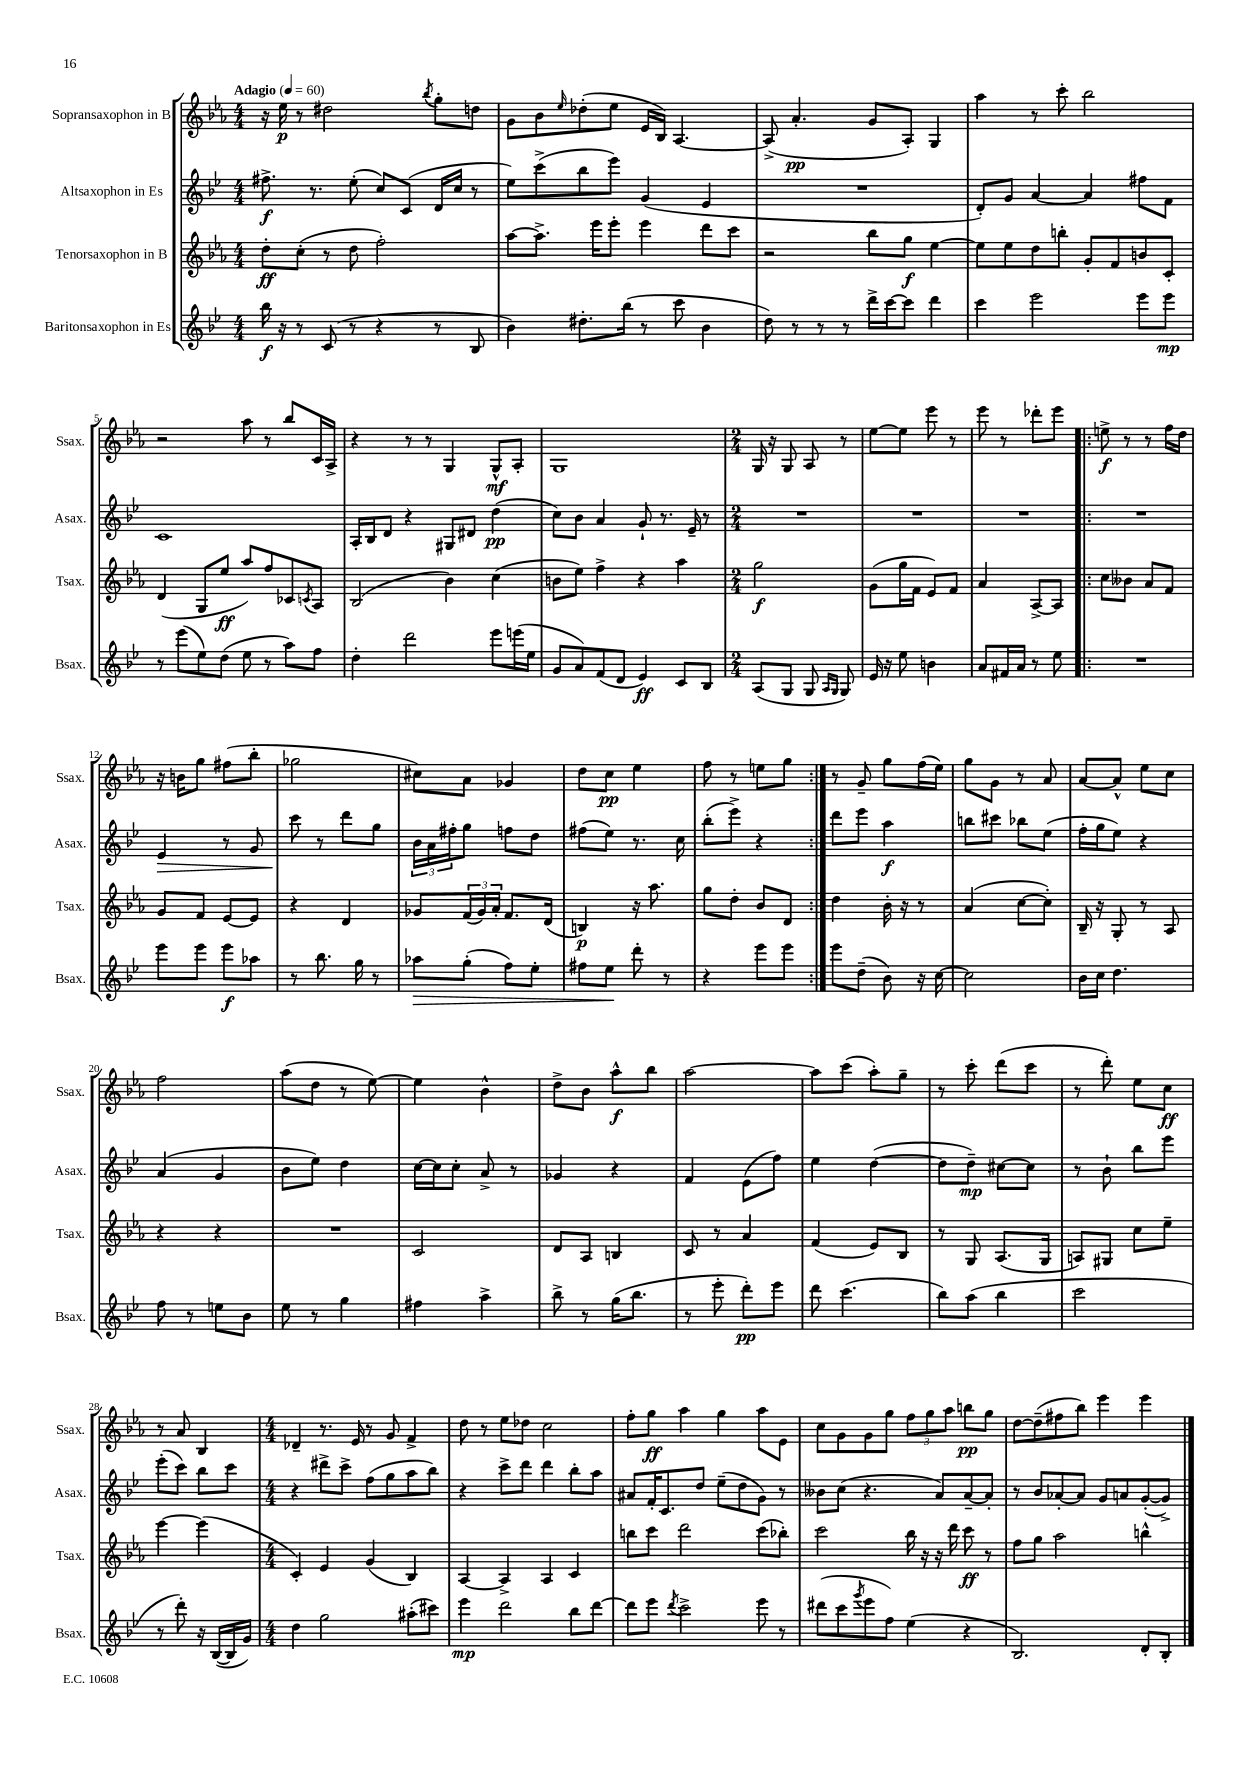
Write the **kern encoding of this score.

**kern	**dynam	**kern	**dynam	**kern	**dynam	**kern	**dynam
*part4	*part4	*part3	*part3	*part2	*part2	*part1	*part1
*staff4	*staff4	*staff3	*staff3	*staff2	*staff2	*staff1	*staff1
*I"Baritonsaxophon in Es	*	*I"Tenorsaxophon in B	*	*I"Altsaxophon in Es	*	*I"Sopransaxophon in B	*
*I'Bsax.	*	*I'Tsax.	*	*I'Asax.	*	*I'Ssax.	*
*clefG2	*	*clefG2	*	*clefG2	*	*clefG2	*
*k[b-e-]	*	*k[b-e-a-]	*	*k[b-e-]	*	*k[b-e-a-]	*
*M4/4	*	*M4/4	*	*M4/4	*	*M4/4	*
*MM60	*	*MM60	*	*MM60	*	*MM60	*
=1	=1	=1	=1	=1	=1	=1	=1
!	!	!	!	!	!	!LO:TX:a:B:t=Adagio	!
16bb-\	f	8dd'\L	ff	8.ff#X^\	f	16r	.
16r	.	.	.	.	.	16ee-\	p
8r	.	(8cc'\J	.	.	.	8r	.
.	.	.	.	8.r	.	.	.
(8c/	.	8r	.	.	.	2dd#X\	.
8r	.	8dd\	.	(8ee-'\	.	.	.
4r	.	2ff'\)	.	8cc/L)	.	.	.
.	.	.	.	(8c/J	.	.	.
.	.	.	.	.	.	8qbb-/	.
8r	.	.	.	16d/LL	.	8gg'\L	.
.	.	.	.	16cc/JJ	.	.	.
8B-/	.	.	.	8r	.	8ddn\J	.
=2	=2	=2	=2	=2	=2	=2	=2
4b-\)	.	[8aa-\L	.	8ee-\L)	.	8g\L	.
.	.	8.aa-^\J]	.	(8ccc^\	.	8b-\	.
.	.	.	.	.	.	16qqee-/	.
8.dd#X'\L	.	.	.	8bb-\	.	(8dd-X'\	.
.	.	16eee-\KL	.	.	.	.	.
.	.	8eee-'\J	.	8eee-\J)	.	8ee-\J	.
(16bb-\Jk	.	.	.	.	.	.	.
8r	.	4eee-\	.	(4g/	.	16e-/LL	.
.	.	.	.	.	.	16B-/JJ)	.
8ccc\	.	.	.	.	.	[4.A-/	.
4b-\	.	8ddd\L	.	4e-/	.	.	.
.	.	8ccc\J	.	.	.	.	.
=3	=3	=3	=3	=3	=3	=3	=3
8dd\)	.	2r	.	1r	.	(8A-^/]	.
8r	.	.	.	.	.	4.a-'/	pp
8r	.	.	.	.	.	.	.
8r	.	.	.	.	.	.	.
16ddd^\LL	.	8bb-\L	.	.	.	8g/L	.
[16ccc\J	.	.	.	.	.	.	.
8ccc\J]	.	8gg\J	f	.	.	8A-'/J)	.
4ddd\	.	[4ee-\	.	.	.	4G/	.
=4	=4	=4	=4	=4	=4	=4	=4
4ccc\	.	8ee-\L]	.	8d'/L)	.	4aa-\	.
.	.	8ee-\	.	8g/J	.	.	.
2eee-\	.	8dd\	.	[4a/	.	8r	.
.	.	8bbn'\J	.	.	.	8ccc'\	.
.	.	8g'/L	.	4a/]	.	2bb-\	.
.	.	8f/	.	.	.	.	.
8eee-\L	.	8bn/	.	8ff#X\L	.	.	.
8eee-\J	mp	8c'/J	.	8f\J	.	.	.
!!LO:LB:g=z
=5	=5	=5	=5	=5	=5	=5	=5
8r	.	(4d/	.	1c	.	2r	.
(8eee-\L	.	.	.	.	.	.	.
8ee-\)	.	8G/L	.	.	.	.	.
(8dd\J	.	8ee-/J	ff	.	.	.	.
8ee-\	.	8aa-/L)	.	.	.	8aa-\	.
8r	.	8ff/	.	.	.	8r	.
8aa\L)	.	8c-X/	.	.	.	8bb-/L	.
.	.	8qcn/	.	.	.	.	.
8ff\J	.	8A-/J	.	.	.	16c/L	.
.	.	.	.	.	.	16A-^/JJ	.
=6	=6	=6	=6	=6	=6	=6	=6
4dd'\	.	(2B-/	.	16A'/LL	.	4r	.
.	.	.	.	16B-/J	.	.	.
.	.	.	.	8d/J	.	.	.
2ddd\	.	.	.	4r	.	8r	.
.	.	.	.	.	.	8r	.
.	.	4b-\)	.	8G#X/L	.	4G/	.
.	.	.	.	8d#X/J	.	.	.
8eee-\L	.	(4cc\	.	(4dd\	pp	8G^^/L	mf
(16eeen\L	.	.	.	.	.	8A-'/J	.
16ee-\JJ	.	.	.	.	.	.	.
=7	=7	=7	=7	=7	=7	=7	=7
8g/L	.	8bn\L	.	8cc\L)	.	1G	.
8a/)	.	8ee-\J)	.	8b-\J	.	.	.
(8f/	.	4ff^\	.	4a/	.	.	.
8d/J	.	.	.	.	.	.	.
4e-/)	ff	4r	.	8g`/	.	.	.
.	.	.	.	8.r	.	.	.
8c/L	.	4aa-\	.	.	.	.	.
.	.	.	.	16e-~/	.	.	.
8B-/J	.	.	.	8r	.	.	.
=8	=8	=8	=8	=8	=8	=8	=8
*M2/4	*	*M2/4	*	*M2/4	*	*M2/4	*
(8A/L	.	2gg\	f	2r	.	16G/	.
.	.	.	.	.	.	16r	.
8G/J	.	.	.	.	.	8G/	.
8G/	.	.	.	.	.	8A-/	.
16qqA/LL	.	.	.	.	.	.	.
16qqG/JJ	.	.	.	.	.	.	.
8G/)	.	.	.	.	.	8r	.
=9	=9	=9	=9	=9	=9	=9	=9
16e-/	.	(8g\L	.	2r	.	[8ee-\L	.
16r	.	.	.	.	.	.	.
8ee-\	.	16gg\L	.	.	.	8ee-\J]	.
.	.	16f\JJ	.	.	.	.	.
4bn\	.	8e-/L)	.	.	.	8eee-\	.
.	.	8f/J	.	.	.	8r	.
=10	=10	=10	=10	=10	=10	=10	=10
8a/L	.	4a-/	.	2r	.	8eee-\	.
16f#X/L	.	.	.	.	.	8r	.
16a/JJ	.	.	.	.	.	.	.
8r	.	[8A-^/L	.	.	.	8ddd-X'\L	.
8ee-\	.	8A-/J]	.	.	.	8eee-\J	.
=11!|:	=11!|:	=11!|:	=11!|:	=11!|:	=11!|:	=11!|:	=11!|:
2r	.	8cc\L	.	2r	.	8een^\	f
.	.	8b--X\J	.	.	.	8r	.
.	.	8a-/L	.	.	.	8r	.
.	.	8f/J	.	.	.	16ff\LL	.
.	.	.	.	.	.	16dd\JJ	.
!!LO:LB:g=z
=12	=12	=12	=12	=12	=12	=12	=12
!	!	!	!	!	!LO:HP:b	!	!
8eee-\L	.	8g/L	.	4e-/	>	16r	.
.	.	.	.	.	.	16bn\KL	.
8eee-\J	.	8f/J	.	.	.	8gg\J	.
8eee-\L	f	[8e-/L	.	8r	.	(8ff#X\L	.
8aa-X\J	.	8e-/J]	.	8g/	.	8bb-'\J	.
=13	=13	=13	=13	=13	=13	=13	=13
8r	.	4r	.	8ccc\	.	2gg-X\	.
8.bb-\	.	.	.	8r	]	.	.
.	.	4d/	.	8ddd\L	.	.	.
16gg\	.	.	.	.	.	.	.
8r	.	.	.	8gg\J	.	.	.
=14	=14	=14	=14	=14	=14	=14	=14
!	!LO:HP:b	!	!	!	!	!	!
8aa-X\L	>	8g-X/L	.	24b-\LL	.	8cc#X\L)	.
.	.	.	.	24a\	.	.	.
.	.	.	.	24ff#X'\J	.	.	.
(8gg'\J	.	(24f/L	.	8gg\J	.	8a-\J	.
.	.	24g-/)	.	.	.	.	.
.	.	24a-'/JJ	.	.	.	.	.
8ff\L)	.	8.f/L	.	8ffn\L	.	4g-X/	.
8ee-'\J	.	.	.	8dd\J	.	.	.
.	.	(16d/Jk	.	.	.	.	.
=15	=15	=15	=15	=15	=15	=15	=15
8ff#X\L	.	4Bn/)	p	(8ff#X\L	.	8dd\L	.
8ee-\J	.	.	.	8ee-\J)	.	8cc\J	pp
8ddd'\	]	16r	.	8.r	.	4ee-\	.
.	.	8.aa-\	.	.	.	.	.
8r	.	.	.	.	.	.	.
.	.	.	.	16cc\	.	.	.
=16	=16	=16	=16	=16	=16	=16	=16
4r	.	8gg\L	.	(8bb-'\L	.	8ff\	.
.	.	8dd'\J	.	8eee-^\J)	.	8r	.
8eee-\L	.	8b-/L	.	4r	.	8een\L	.
8eee-\J	.	8d/J	.	.	.	8gg\J	.
=17:|!	=17:|!	=17:|!	=17:|!	=17:|!	=17:|!	=17:|!	=17:|!
8eee-\L	.	4dd\	.	8ddd\L	.	8r	.
(8dd~\J	.	.	.	8eee-\J	.	8g~/	.
8b-\)	.	16b-'\	.	4aa\	f	8gg\L	.
.	.	16r	.	.	.	.	.
16r	.	8r	.	.	.	(16ff\L	.
[16cc\	.	.	.	.	.	16ee-\JJ)	.
=18	=18	=18	=18	=18	=18	=18	=18
2cc\]	.	(4a-/	.	8bbn\L	.	8gg\L	.
.	.	.	.	8ccc#X\J	.	8g\J	.
.	.	[8cc\L	.	8bb-X\L	.	8r	.
.	.	8cc'\J])	.	(8ee-\J	.	8a-/	.
=19	=19	=19	=19	=19	=19	=19	=19
16b-\LL	.	16B-~/	.	16ff'\LL	.	[8a-/L	.
16cc\JJ	.	16r	.	16gg\J	.	.	.
4.dd\	.	8G'/	.	8ee-\J)	.	8a-^^/J]	.
.	.	8r	.	4r	.	8ee-\L	.
.	.	8A-/	.	.	.	8cc\J	.
!!LO:LB:g=z
=20	=20	=20	=20	=20	=20	=20	=20
8ff\	.	4r	.	(4a/	.	2ff\	.
8r	.	.	.	.	.	.	.
8een\L	.	4r	.	4g/	.	.	.
8b-\J	.	.	.	.	.	.	.
=21	=21	=21	=21	=21	=21	=21	=21
8ee-\	.	2r	.	8b-\L	.	(8aa-\L	.
8r	.	.	.	8ee-\J)	.	8dd\J	.
4gg\	.	.	.	4dd\	.	8r	.
.	.	.	.	.	.	[8ee-\)	.
=22	=22	=22	=22	=22	=22	=22	=22
4ff#X\	.	2c/	.	[16cc\LL	.	4ee-\]	.
.	.	.	.	16cc\J]	.	.	.
.	.	.	.	8cc'\J	.	.	.
4aa^\	.	.	.	8a^/	.	4b-^^\	.
.	.	.	.	8r	.	.	.
=23	=23	=23	=23	=23	=23	=23	=23
8bb-^\	.	8d/L	.	4g-X/	.	8dd^\L	.
8r	.	8A-/J	.	.	.	8b-\J	.
(16gg\KL	.	4Bn/	.	4r	.	8aa-^^\L	f
8.bb-\J	.	.	.	.	.	.	.
.	.	.	.	.	.	8bb-\J	.
=24	=24	=24	=24	=24	=24	=24	=24
8r	.	8c/	.	4f/	.	[2aa-\	.
8eee-'\	.	8r	.	.	.	.	.
8ddd'\L)	pp	4a-/	.	(8e-\L	.	.	.
8eee-\J	.	.	.	8ff\J)	.	.	.
=25	=25	=25	=25	=25	=25	=25	=25
8ddd\	.	(4f/	.	4ee-\	.	8aa-\L]	.
(4.ccc\	.	.	.	.	.	(8ccc\J	.
.	.	8e-/L)	.	([4dd\	.	8aa-'\L)	.
.	.	8B-/J	.	.	.	8gg~\J	.
=26	=26	=26	=26	=26	=26	=26	=26
8bb-\L)	.	8r	.	8dd\L]	.	8r	.
(8aa\J	.	8G/	.	8dd~\J)	mp	8ccc'\	.
4bb-\	.	(8.A-/L	.	[8cc#X\L	.	(8ddd\L	.
.	.	.	.	8cc#\J]	.	8ccc\J	.
.	.	16G/Jk	.	.	.	.	.
=27	=27	=27	=27	=27	=27	=27	=27
2ccc\	.	8An/L)	.	8r	.	8r	.
.	.	8G#X/J	.	8b-`\	.	8ddd'\)	.
.	.	8cc\L	.	8bb-\L	.	8ee-\L	.
.	.	8ee-~\J	.	8eee-\J	.	8cc\J	ff
!!LO:LB:g=z
=28	=28	=28	=28	=28	=28	=28	=28
8r	.	[4eee-\	.	(8eee-'\L	.	8r	.
8ddd'\)	.	.	.	8ccc\J)	.	8a-/	.
16r	.	(4eee-\]	.	8bb-\L	.	4B-/	.
([16B-/LL	.	.	.	.	.	.	.
16B-/]	.	.	.	8ccc\J	.	.	.
16g/JJ)	.	.	.	.	.	.	.
=29	=29	=29	=29	=29	=29	=29	=29
*M4/4	*	*M4/4	*	*M4/4	*	*M4/4	*
4dd\	.	4c'/)	.	4r	.	4d-X~/	.
2gg\	.	4e-/	.	8ddd#X^\L	.	8.r	.
.	.	.	.	8ccc^\J	.	.	.
.	.	.	.	.	.	16e-/	.
.	.	(4g/	.	(8ff\L	.	8r	.
.	.	.	.	8gg\	.	8g/	.
(8aa#X'\L	.	4B-/)	.	8aa\	.	4f^/	.
8ccc#X\J)	.	.	.	8bb-\J)	.	.	.
=30	=30	=30	=30	=30	=30	=30	=30
4eee-\	mp	[4A-/	.	4r	.	8dd\	.
.	.	.	.	.	.	8r	.
2ddd\	.	4A-^/]	.	8ccc^\L	.	8ee-\L	.
.	.	.	.	8ddd\J	.	8dd-X\J	.
.	.	4A-/	.	4ddd\	.	2cc\	.
8bb-\L	.	4c/	.	8bb-'\L	.	.	.
[8ddd\J	.	.	.	8aa\J	.	.	.
=31	=31	=31	=31	=31	=31	=31	=31
8ddd\L]	.	8bbn\L	.	8a#X/L	.	8ff'\L	.
8eee-\J	.	8ccc\J	.	16f'/K	.	8gg\J	ff
.	.	.	.	8.c/	.	.	.
8qddd/	.	.	.	.	.	.	.
2ccc^\	.	2ddd\	.	.	.	4aa-\	.
.	.	.	.	8dd/J	.	.	.
.	.	.	.	(8ee-~\L	.	4gg\	.
.	.	.	.	8dd\	.	.	.
8eee-\	.	(8ccc\L	.	8g\J)	.	8aa-\L	.
8r	.	8bb-X'\J)	.	8r	.	8e-\J	.
=32	=32	=32	=32	=32	=32	=32	=32
(8ddd#X\L	.	2ccc\	.	8b--X\L	.	8cc\L	.
8ccc\	.	.	.	(8cc\J	.	8g\	.
8qggg/	.	.	.	.	.	.	.
8eee-\	.	.	.	4.r	.	8g\	.
8ff\J)	.	.	.	.	.	8gg\J	.
(4ee-\	.	16bb-\	.	.	.	12ff\L	.
.	.	16r	.	.	.	.	.
.	.	.	.	.	.	12gg\	.
.	.	16r	.	8a/L)	.	.	.
.	.	.	.	.	.	12aa-\J	.
.	.	16ddd\	.	.	.	.	.
4r	.	8ccc\	ff	[8a~/	.	8bbn\L	pp
.	.	8r	.	8a'/J]	.	8gg\J	.
=33	=33	=33	=33	=33	=33	=33	=33
2.B-/)	.	8ff\L	.	8r	.	[8dd\L	.
.	.	8gg\J	.	8b-/L	.	(8dd~\]	.
.	.	2aa-\	.	[8a-X'/	.	8ff#X\	.
.	.	.	.	8a-/J]	.	8bb-\J)	.
.	.	.	.	8g/L	.	4eee-\	.
.	.	.	.	8an/	.	.	.
8d'/L	.	4bbn^^\	.	([8g'/	.	4eee-\	.
8B-'/J	.	.	.	8g^/J])	.	.	.
==	==	==	==	==	==	==	==
*-	*-	*-	*-	*-	*-	*-	*-
